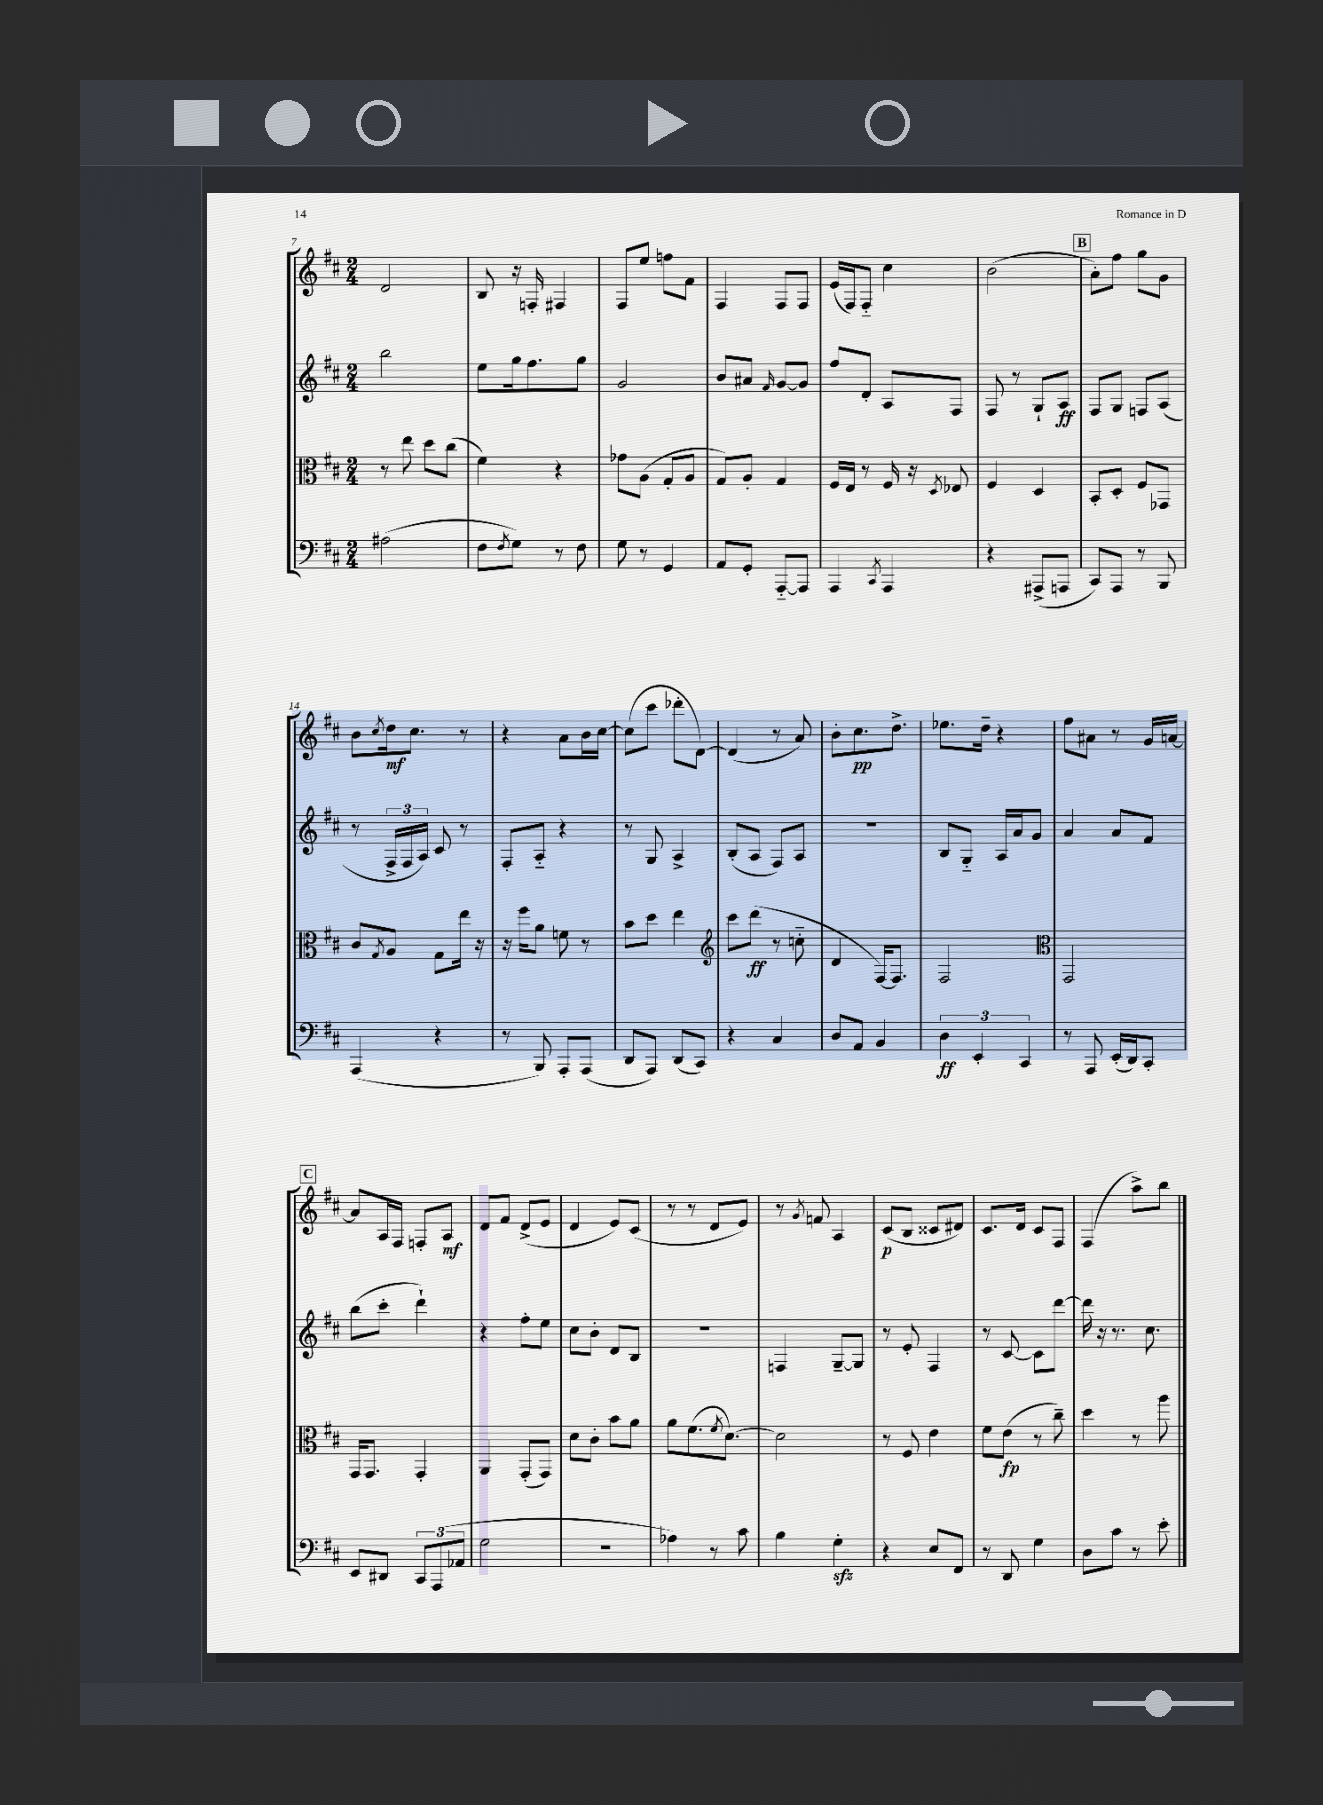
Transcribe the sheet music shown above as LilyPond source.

<<
\new StaffGroup <<
\new Staff = "s0" {
    \clef treble \key d \major \numericTimeSignature \time 2/4
    d'2 |
    b8 r16 f16-. fis4 |
    fis8 e''8 f''8 fis'8 |
    fis4 fis8 fis8 |
    e'16( fis16) fis8-_ cis''4 |
    b'2( |
    \mark \markup { \box "B" } a'8-.) fis''8 g''8 g'8 |
    b'8 \acciaccatura { cis''8 } d''16\mf cis''8. r8 |
    r4 a'8 b'16 cis''16~ |
    cis''8( cis'''8 des'''8-. d'8~) |
    d'4( r8 a'8) |
    b'8-. cis''8.\pp d''8.-> |
    ees''8. d''16-- r4 |
    fis''8 ais'8 r8 g'16 a'16~ |
    \mark \markup { \box "C" } a'8 a16 fis16 f8-. a8\mf |
    d'8 fis'8 d'8->( e'8 |
    d'4 e'8) cis'8( |
    r8 r8 d'8 e'8) |
    r8 \acciaccatura { g'8 } f'8 a4 |
    cis'8\p( b8 cisis'8 dis'8) |
    cis'8. d'16 cis'8 fis8 |
    fis4( a''8->) b''8 \bar "|." |
}
\new Staff = "s1" {
    \clef treble \key d \major \numericTimeSignature \time 2/4
    b''2 |
    e''8 g''16 fis''8. g''8 |
    g'2 |
    b'8 ais'8 \grace { fis'16 } g'8~ g'8 |
    fis''8 d'8-. a8 fis8 |
    fis8 r8 g8-! a8\ff |
    \mark \markup { \box "B" } fis8 g8 f8 a8( |
    r8 \tuplet 3/2 { fis16-> fis16 a16) } cis'8 r8 |
    fis8-. a8-_ r4 |
    r8 g8 a4-> |
    b8-.( a8 fis8) a8 |
    r2 |
    b8 g8-_ a16 a'16 g'8 |
    a'4 a'8 fis'8 |
    \mark \markup { \box "C" } b''8( cis'''8-. d'''4-!) |
    r4 fis''8-. e''8 |
    cis''8 b'8-. d'8 b8 |
    R2 |
    f4 g8~-- g8 |
    r8 e'8-. fis4 |
    r8 cis'8~ cis'8 d'''8~ |
    d'''16 r16 r8. cis''8. \bar "|." |
}
\new Staff = "s2" {
    \clef alto \key d \major \numericTimeSignature \time 2/4
    r8 e''8 d''8 cis''8( |
    fis'4) r4 |
    ges'8 a8( g8-. a8 |
    g8) a8-. g4 |
    fis16 e16 r8 fis16 r16 \acciaccatura { d8 } ees8 |
    fis4 d4 |
    \mark \markup { \box "B" } b,8-. d8-. fis8 ges,8 |
    cis'8 \acciaccatura { g8 } a8 g8 e''16 r16 |
    r16 fis''16 a'8 f'8 r8 |
    b'8 d''8 e''4 |
    \clef treble cis'''8 d'''8\ff( r8 c''8-_ |
    d'4 fis16~) fis8. |
    fis2 |
    \clef alto g,2 |
    \mark \markup { \box "C" } g,16 g,8. g,4-. |
    a,4 g,8-.( g,8) |
    d'8 cis'8-. b'8 a'8 |
    a'8 fis'8.( \acciaccatura { fis'8 } d'8.~) |
    d'2 |
    r8 fis8 e'4 |
    fis'8 e'8\fp( r8 cis''8--) |
    d''4 r8 a''8 \bar "|." |
}
\new Staff = "s3" {
    \clef bass \key d \major \numericTimeSignature \time 2/4
    ais2( |
    fis8 \acciaccatura { fis8 } g8) r8 fis8 |
    g8 r8 g,4 |
    a,8 g,8-. a,,8~-_ a,,8 |
    a,,4 \acciaccatura { cis,8 } a,,4 |
    r4 ais,,8->( a,,8 |
    \mark \markup { \box "B" } cis,8) a,,8 r8 b,,8 |
    a,,4( r4 |
    r8 b,,8) a,,8-. a,,8( |
    d,8 a,,8) d,8( cis,8) |
    r4 cis4 |
    d8 a,8 b,4 |
    \tuplet 3/2 { d4\ff e,4-. cis,4 } |
    r8 a,,8 e,16-.( d,16) cis,8-. |
    \mark \markup { \box "C" } e,8 dis,8 \tuplet 3/2 { cis,8 a,,8( aes,8 } |
    g2 |
    R2 |
    aes4) r8 cis'8 |
    b4 g4-.\sfz |
    r4 e8 fis,8 |
    r8 d,8 g4 |
    d8 cis'8 r8 e'8-. \bar "|." |
}
>>
>>
\layout { \context { \Score currentBarNumber = #7 } }
